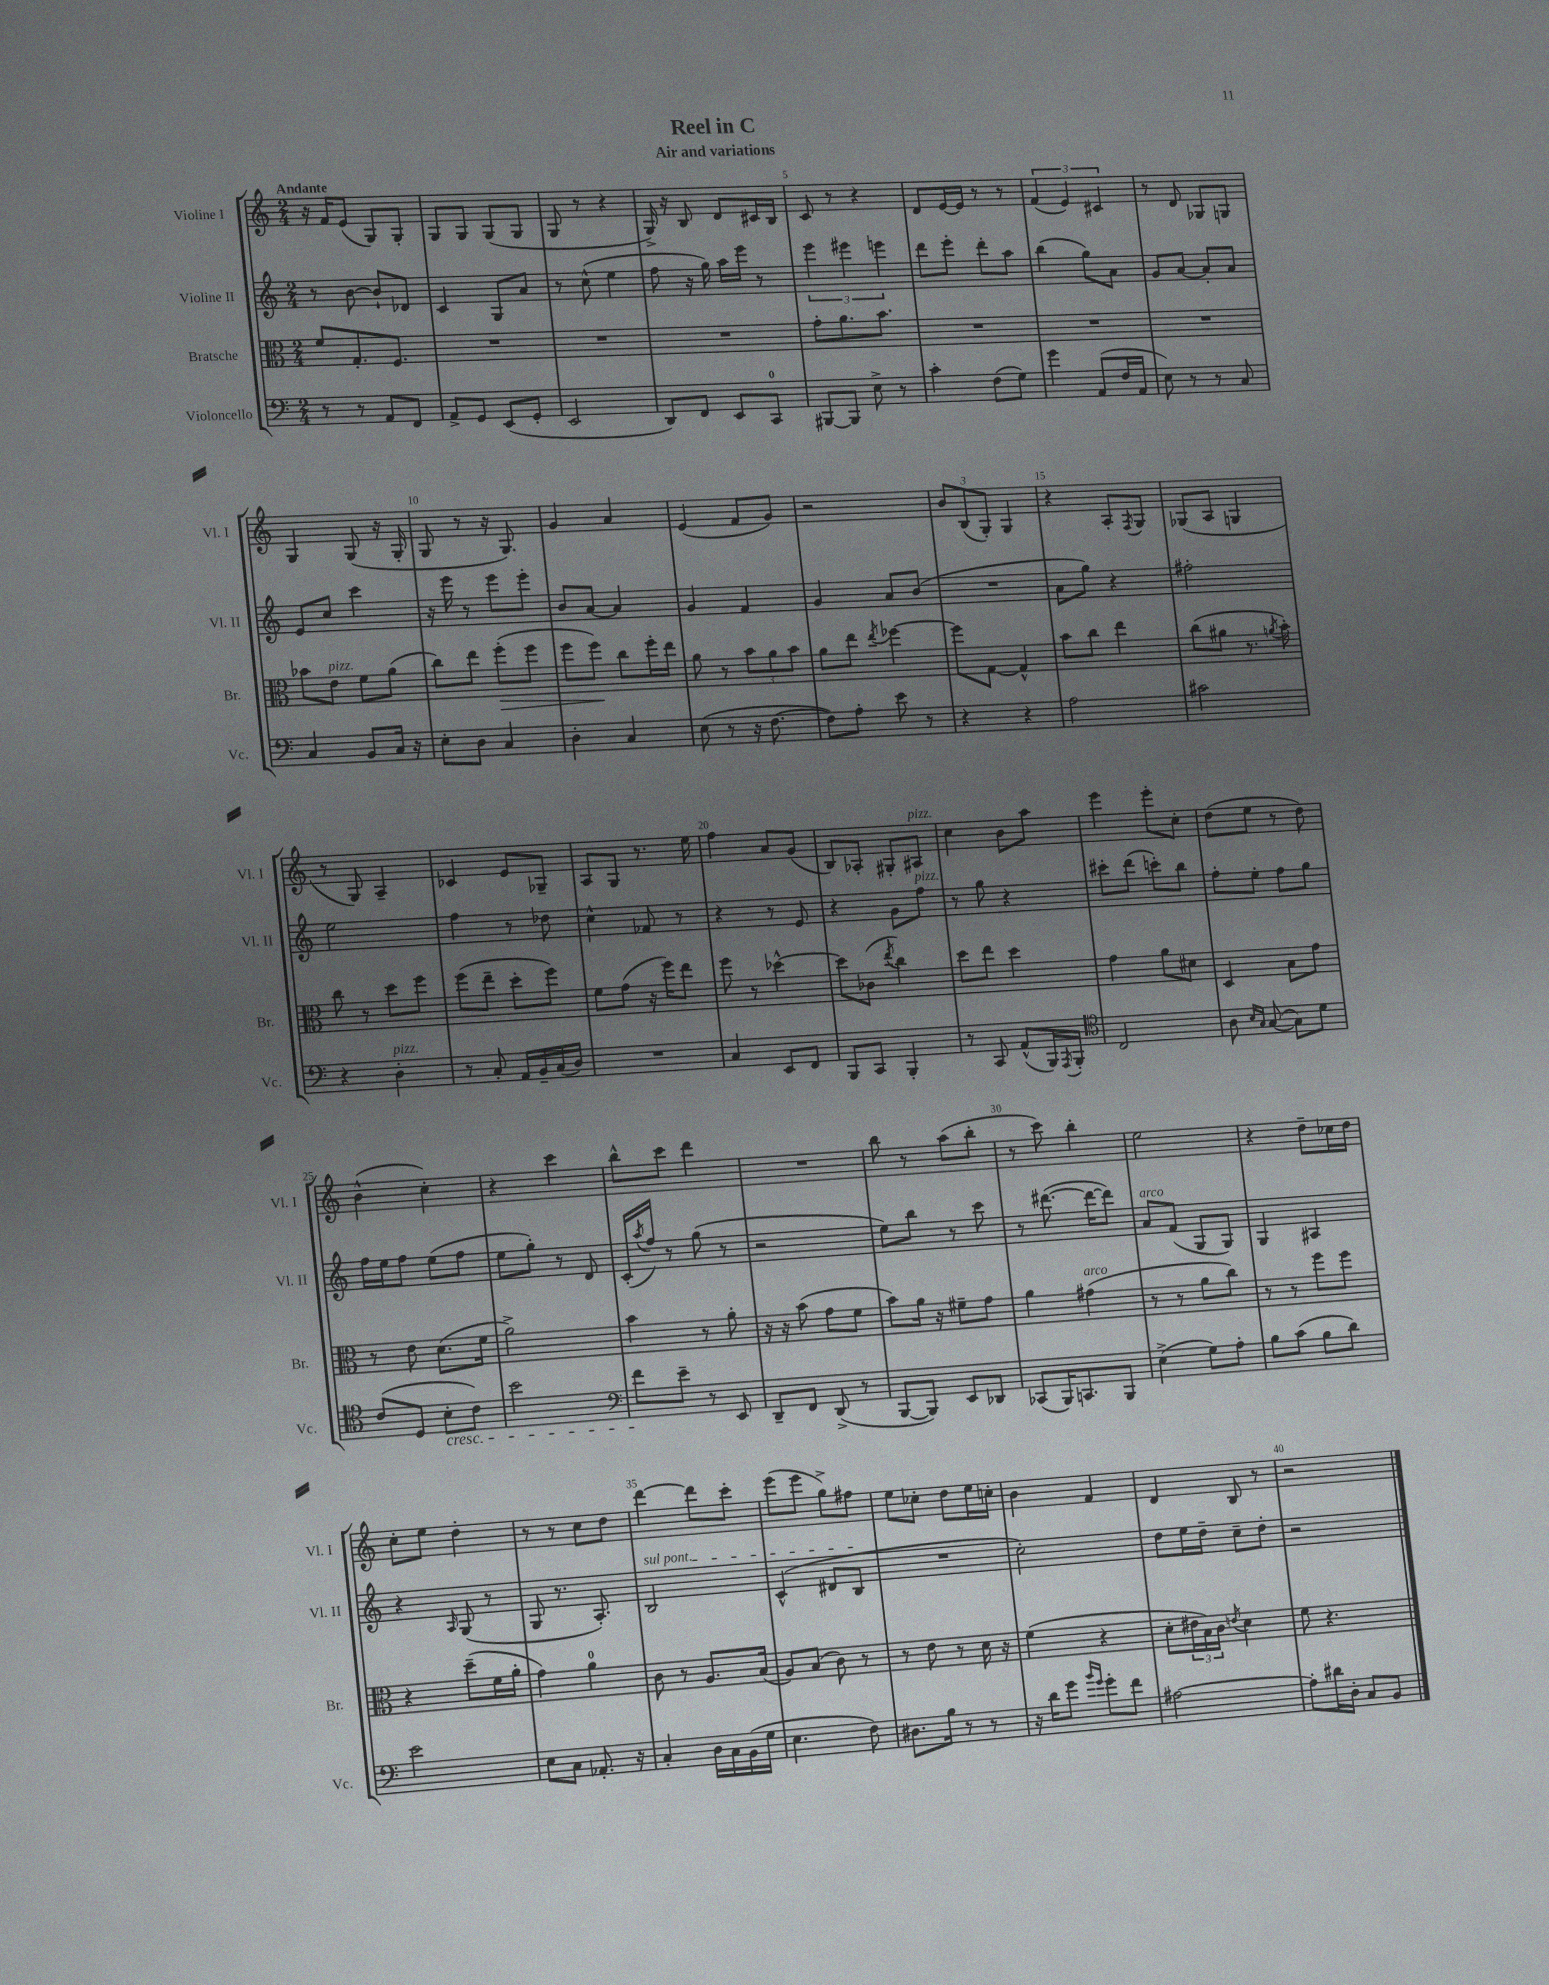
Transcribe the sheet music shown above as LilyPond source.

\header { title = "Reel in C" subtitle = "Air and variations" }
<<
\new StaffGroup <<
\new Staff = "s0" \with { instrumentName = "Violine I" shortInstrumentName = "Vl. I" } {
    \clef treble \key c \major \numericTimeSignature \time 2/4 \tempo "Andante"
    r16 f'16 e'8( g8) g8-. |
    g8 g8 g8( g8 |
    g8 r8 r4 |
    g16->) r16 b8 d'8 cis'16 b16 |
    c'8 r8 r4 |
    d'8 e'16~ e'16 r8 r8 |
    \tuplet 3/2 { f'4( e'4) cis'4 } |
    r8 d'8 ges8 g8 |
    g4 g8( r16 g16-. |
    g8 r8 r16 g8.) |
    g'4 a'4 |
    e'4( f'8 g'8) |
    r2 |
    \tuplet 3/2 { b'8 b8( g8-.) } g4 |
    r4 a8-. \acciaccatura { f8 } g8 |
    ges8( a8 g4 |
    r8 g8) a4-- |
    ces'4 e'8 ges8-- |
    a8 g8 r8. e''16 |
    f''4 a'8 g'8( |
    b8) aes8-. gis8-. ais8^\markup { \italic "pizz." } |
    c''4 b'8 a''8 |
    e'''4 e'''8-. c''8-. |
    d''8( e''8 r8 d''8) |
    b'4-^( c''4-.) |
    r4 c'''4 |
    b''8-^ c'''8 d'''4 |
    R2 |
    b''8 r8 a''8( b''8-. |
    r8 c'''8) b''4-. |
    e''2 |
    r4 d''8-- ces''16 d''16 |
    c''8-. e''8 d''4-. |
    r8 r8 c''8 d''8 |
    d'''4~ d'''8 c'''8-. |
    e'''8( e'''8 g''8->) fis''8 |
    e''8 ces''8-. d''8 e''16 c''16-. |
    b'4 f'4 |
    d'4 b8 r8 |
    r2 \bar "|." |
}
\new Staff = "s1" \with { instrumentName = "Violine II" shortInstrumentName = "Vl. II" } {
    \clef treble \key c \major \numericTimeSignature \time 2/4
    r8 b'8~ b'8-! des'8 |
    c'4 g8 a'8 |
    r8 c''8-^( e''4 |
    f''8 r16 g''16) a''16 e'''16 r8 |
    \tuplet 3/2 { e'''4 eis'''4 e'''4 } |
    d'''8 e'''8-. d'''8-. a''8 |
    b''4( g''8) a'8 |
    g'8 a'8~ a'8-. a'8 |
    e'8 c''8 c'''4 |
    r16 e'''16 r8 e'''8 e'''8-. |
    b'8 a'8~ a'4 |
    g'4 f'4 |
    g'4 a'8 b'8( |
    R2 |
    a'8 g''8) r4 |
    fis''2-. |
    e''2 |
    f''4 r8 des''8 |
    c''4-^ fes'8 r8 |
    r4 r8 e'8 |
    r4 g'8 f''8^\markup { \italic "pizz." } |
    r8 g''8 r4 |
    cis'''8-. d'''8( c'''8-.) b''8 |
    f''8-. e''8-. f''8 g''8 |
    f''16 e''16 f''8 e''8( f''8 |
    e''8 g''8-.) r8 d'8 |
    c'16-.( \acciaccatura { a''8 } f''16) r8 g''8( r8 |
    r2 |
    e''8) b''8 r8 c'''8 |
    r8 dis'''8.~( dis'''16~ dis'''8) |
    a'8^\markup { \italic "arco" } f'8( g8 g8) |
    g4 ais4 |
    r4 \grace { a16 } g8( r8 |
    g8 r8. a8.-.) |
    \once \override TextSpanner.bound-details.left.text = \markup { \italic "sul pont." } b2\startTextSpan |
    c'4-^( dis'8 b8\stopTextSpan |
    R2 |
    c''2-.) |
    d''8 e''16 d''16-- c''8-- d''8-. |
    r2 \bar "|." |
}
\new Staff = "s2" \with { instrumentName = "Bratsche" shortInstrumentName = "Br." } {
    \clef alto \key c \major \numericTimeSignature \time 2/4
    f'8 g8.-. f8. |
    R2 |
    R2 |
    R2 |
    g'8-. a'8. b'8. |
    R2 |
    R2 |
    R2 |
    bes'8 e'8^\markup { \italic "pizz." } f'8 a'8( |
    c''8) e''8 f''8-.\>( f''8 |
    f''8 f''8\!) c''8 f''16-. e''16 |
    a'8 r8 \tuplet 3/2 { b'8 a'8 b'8 } |
    a'8 e''8 \acciaccatura { e''8 } fes''4~ |
    fes''8 g8~ g4-^ |
    b'8 c''8 e''4 |
    c''8( ais'8 r8. \acciaccatura { a'8 } b'16-.) |
    c''8 r8 d''8 f''8 |
    f''8( e''8-- d''8-. f''8) |
    f'8 g'8( r16 f''16) e''8 |
    f''8 r8 des''4~-^ |
    des''8 ces'8( \acciaccatura { e''8 } c''4) |
    d''8 e''8 d''4 |
    g'4 a'8 dis'8 |
    d4 b8 g'8 |
    r8 e'8 d'8.( f'16 |
    a'2->) |
    b'4 r8 a'8-. |
    r16 r16 b'8( g'8 f'8 |
    b'8) a'16 r16 fis'8-- g'8 |
    a'4 gis'4^\markup { \italic "arco" }( |
    r8 r8 a'8 c''8) |
    r8 r8 f''8 f''8 |
    r4 d''8--( f'16 a'16-. |
    g'4) a'4-0 |
    c'8 r8 a8. b16( |
    a8) b8( c'8) r8 |
    r8 e'8 r8 d'16 r16 |
    f'4( r4 |
    d'8-. \tuplet 3/2 { eis'16 b16) c'16 } \acciaccatura { e'8 } d'4 |
    f'8 r4. \bar "|." |
}
\new Staff = "s3" \with { instrumentName = "Violoncello" shortInstrumentName = "Vc." } {
    \clef bass \key c \major \numericTimeSignature \time 2/4
    r8 r8 a,8 f,8 |
    a,8-> g,8 e,8( g,8-. |
    e,2 |
    d,8) f,8 e,8 c,8-0 |
    bis,,8~ bis,,8 e8-> r8 |
    c'4-. f8( g8) |
    g'4 a,8( f16 a,16 |
    e8) r8 r8 c8 |
    c4 b,8 c16 r16 |
    e8-. d8 c4 |
    d4-. c4 |
    e8( r8 r16 f8.~ |
    f8) a8-. e'8 r8 |
    r4 r4 |
    a2 |
    cis'2 |
    r4 d4-.^\markup { \italic "pizz." } |
    r8 c8-. a,16 b,16-- c16( d16) |
    R2 |
    c4 e,8 f,8 |
    b,,8 c,8 b,,4-. |
    r8 c,8 a,8-^( b,,16) \acciaccatura { a,,8 } b,,16-. |
    \clef tenor c2 |
    a8 \grace { b16 g16 } g8~( g8) d'8 |
    c'8( d8 b8-.\cresc c'8) |
    b'2 |
    \clef bass f'8\! e'8-- r8 e,8 |
    d,8-- f,8 d,8->( r8 |
    b,,8~ b,,8) e,8 des,8 |
    ces,8( b,,16) c,8. b,,8 |
    e4->( g8) a8-. |
    b8 c'8( b8 d'8) |
    e'2 |
    e8 c8 aes,8.-. r16 |
    c4-. d16 c16 b,16( g16 |
    e4. f8) |
    dis8. b16 r8 r8 |
    r16 d'16 g'8 \grace { b'16 g'16 } g'8-. f'8 |
    ais2~ |
    ais8-. dis'16 d16-. c8 b,8 \bar "|." |
}
>>
>>
\layout { \context { \Score \override BarNumber.break-visibility = ##(#f #t #t) barNumberVisibility = #(every-nth-bar-number-visible 5) } }
